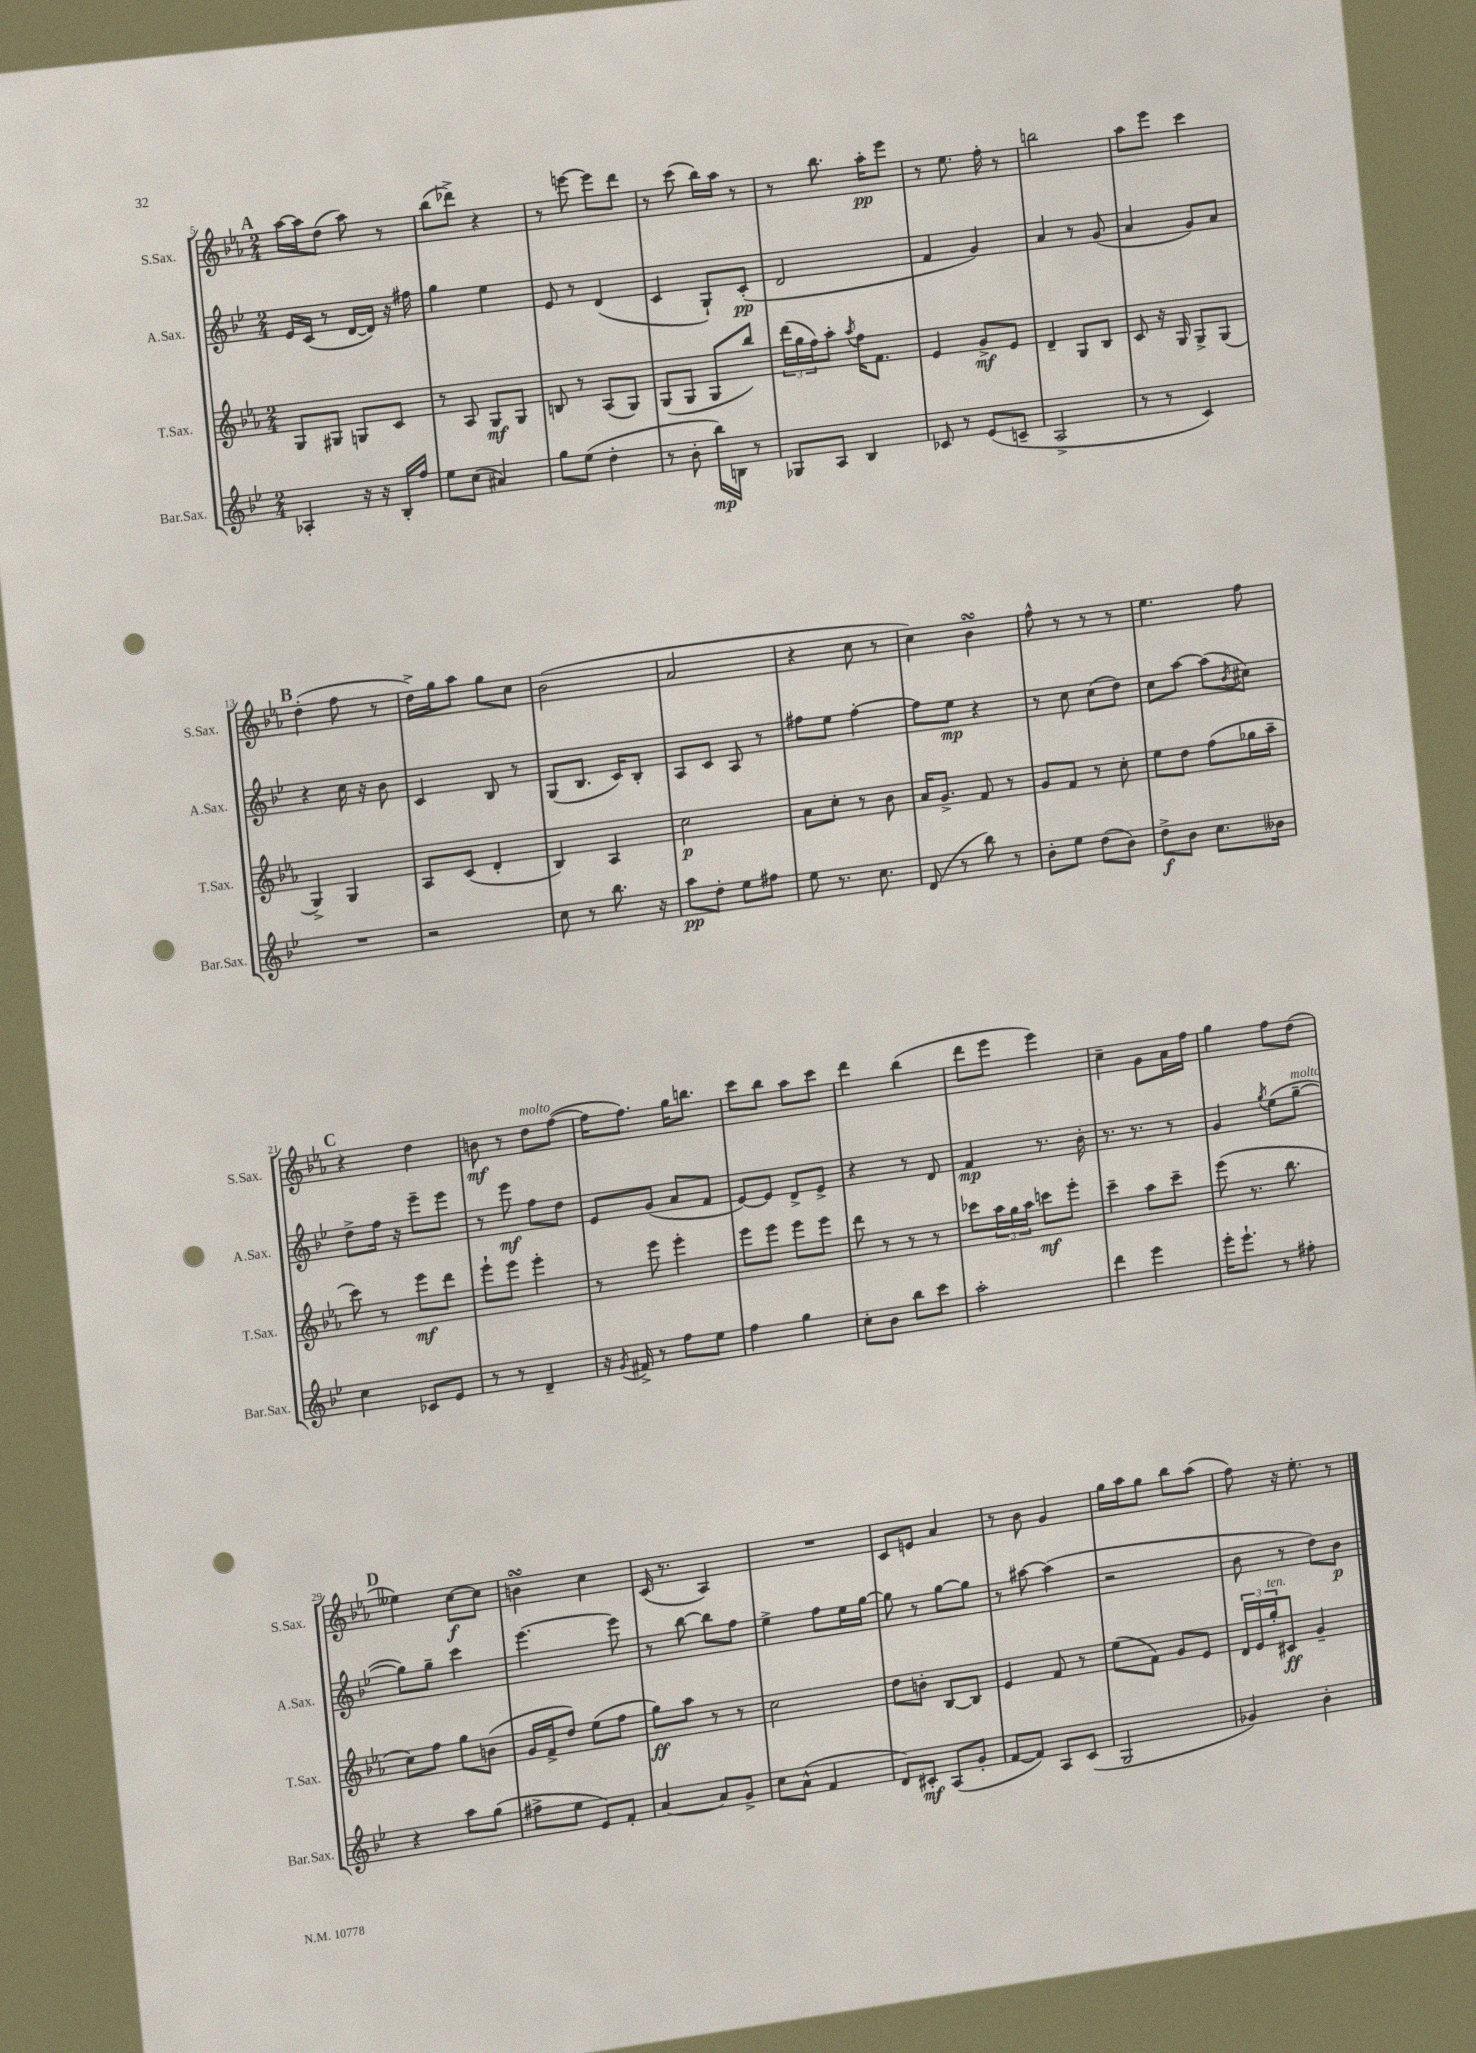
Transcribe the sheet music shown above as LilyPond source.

<<
\new StaffGroup <<
\new Staff = "s0" \with { instrumentName = "S.Sax." shortInstrumentName = "S.Sax." } {
    \clef treble \key ees \major \numericTimeSignature \time 2/4
    \mark \markup { \bold "A" } aes''16~ aes''16 d''8( aes''8) r8 |
    bes''8( des'''8->) r4 |
    r8 e'''8~ e'''8 d'''8 |
    r8 c'''8( bes''16) aes''16 r8 |
    r8 bes''8. aes''16-.\pp ees'''8 |
    r8 ees''8. f''16-. r8 |
    b''2 |
    aes''8 ees'''8 c'''4 |
    \mark \markup { \bold "B" } d''4-.( f''8 r8 |
    d''16->) g''16 aes''8 g''8 c''8 |
    bes'2( |
    aes'2 |
    r4 c''8 r8 |
    c''4) bes'4\turn |
    f''8-^ r8 r8 r8 |
    ees''4. f''8 |
    \mark \markup { \bold "C" } r4 d''4 |
    b'8\mf r8 d''8^\markup { \italic "molto" } f''8~( |
    f''16 f''8.) g''16 b''8. |
    c'''8 bes''8 aes''8 c'''8 |
    d'''4 bes''4( |
    d'''8 ees'''8 ees'''4) |
    c''4-- g'8 aes'16 f''16 |
    g''4 f''8 d''8( |
    \mark \markup { \bold "D" } eeses''4) c''8~\f c''8 |
    b'4\turn c''4 |
    c'16( r8. aes4) |
    R2 |
    c'8 e'8 aes'4 |
    r8 bes'8 g'4 |
    g''16 aes''16 g''8 bes''8 aes''8( |
    f''8) r16 ees''8.-. r8 \bar "|." |
}
\new Staff = "s1" \with { instrumentName = "A.Sax." shortInstrumentName = "A.Sax." } {
    \clef treble \key bes \major \numericTimeSignature \time 2/4
    \mark \markup { \bold "A" } ees'16 c'16( r8 d'16~ d'16) r16 fis''16 |
    g''4 ees''4 |
    ees'8 r8 d'4( |
    c'4 g8-!) c'8-.\pp( |
    d'2 |
    f'4 g'4) |
    a'4 r8 g'8( |
    a'4 g'8) a'8 |
    \mark \markup { \bold "B" } r4 c''16 r16 bes'8 |
    c'4 bes8 r8 |
    g8( bes8. c'16) bes8-. |
    a8 c'8 a8 r8 |
    fis''8 ees''8 fis''4~-. |
    fis''8 ees''8\mp r4 |
    r8 c''8 c''8( d''8) |
    c''8 a''8~ a''8( \acciaccatura { bes'8 } cis''8) |
    \mark \markup { \bold "C" } d''8-> f''16 r16 ees'''8-- ees'''8 |
    r8 ees'''8\mf f''8 d''8 |
    ees'8 g'8( a'8 f'8 |
    ees'8~) ees'8 d'8-> ees'8-> |
    r4 r8 d'8 |
    f'4\mp r8. bes'16-. |
    r8. r8. r8 |
    g'4 \acciaccatura { g''8 } ees''8( g''8~--^\markup { \italic "molto" } |
    \mark \markup { \bold "D" } g''8) g''8-- c'''4 |
    ees'''4.~ ees'''8 |
    r8 bes''8~ bes''8 f''8 |
    ees''4-> f''8 ees''16 g''16~ |
    g''8 r8 g''8~ g''8 |
    r8 ais''8~ ais''4( |
    r2 |
    bes'8 r8 d''8) bes'8\p \bar "|." |
}
\new Staff = "s2" \with { instrumentName = "T.Sax." shortInstrumentName = "T.Sax." } {
    \clef treble \key ees \major \numericTimeSignature \time 2/4
    \mark \markup { \bold "A" } g8 gis8 g8 c'8 |
    r8 aes8 g8\mf g8 |
    b8 r8 aes8( g8) |
    g8( g8 g8 bes''8) |
    \tuplet 3/2 { d'''16( g''16 f''16) } aes''8-. \acciaccatura { aes''8 } f''16 f'8. |
    ees'4 g'8->\mf ees'8 |
    d'4-- g8 bes8 |
    c'8 r16 g16 g8-> g8( |
    \mark \markup { \bold "B" } g4->) g4 |
    aes8 c'8( d'4-. |
    bes4) aes4 |
    c''2\p |
    aes'8 c''8-. r8 bes'8 |
    aes'16 g'8.-> f'8 r8 |
    g'8 f'8 r8 c''8-. |
    ees''8 d''8 f''8( ges''16 aes''16-- |
    \mark \markup { \bold "C" } c'''8) r8 ees'''8\mf d'''8 |
    ees'''8-! ees'''8 ees'''4-. |
    r8 ees'''8 ees'''4-. |
    ees'''8 ees'''8 ees'''8 ees'''8 |
    d'''8 r8 r8 r8 |
    ces'''8 \tuplet 3/2 { aes''16 g''16 aes''16 } c'''8\mf ees'''8-. |
    c'''4-- aes''8 c'''8-- |
    ees'''8( r8. bes''8. |
    \mark \markup { \bold "D" } c''8) f''8 g''8 b'8( |
    g'16 f'16-> d''8) ees''8( f''8 |
    g''8\ff) aes''8 r8 r8 |
    c''2 |
    d''8 b'8-. bes8~ bes8 |
    ees'4 f'8 r8 |
    ees''8( f'8) g'8 ees'8 |
    \tuplet 3/2 { d'16 ees'16 g''16-.^\markup { \italic "ten." } } cis'8\ff g'4-- \bar "|." |
}
\new Staff = "s3" \with { instrumentName = "Bar.Sax." shortInstrumentName = "Bar.Sax." } {
    \clef treble \key bes \major \numericTimeSignature \time 2/4
    \mark \markup { \bold "A" } aes4-. r16 r16 bes16-. f''16 |
    ees''8 c''8( ais'4) |
    g''8 ees''8( d''4-. |
    r8 bes'8-. bes''16\mp) b16 r8 |
    ges8 a8 bes4 |
    ces'8 r8 ees'8( c'8-- |
    a2-> |
    r8 r8 c'4) |
    \mark \markup { \bold "B" } R2 |
    r2 |
    c''8 r8 bes''8. r16 |
    a''8\pp d''8-. ees''8 fis''8 |
    ees''8 r8. c''8. |
    d'8( r8 bes''8) r8 |
    bes'8-. ees''8 d''8( bes'8) |
    d''8->\f bes'8 c''8. beses'16 |
    \mark \markup { \bold "C" } c''4 ces'8 ees'8 |
    r8 r8 d'4-- |
    r16 \acciaccatura { g'8 } fis'16-> r8 f''8 ees''8 |
    f''4 g''4 |
    c''8-. bes'8 bes''8 c'''8 |
    a''2-. |
    d'''4 ees'''4 |
    ees'''16-. ees'''8.-! r8 fis''8-. |
    \mark \markup { \bold "D" } r4 a''8 g''8( |
    fis''8-> ees''8 ees'8) f'8-. |
    a'4~ a'8 g'8-> |
    c''8 a'8-^( f'4 |
    d'8) cis'8-.\mf a8( g'8-. |
    f'8~ f'8) a8 c'8( |
    g2 |
    ges'4) bes'4-. \bar "|." |
}
>>
>>
\layout { \context { \Score currentBarNumber = #5 } }
